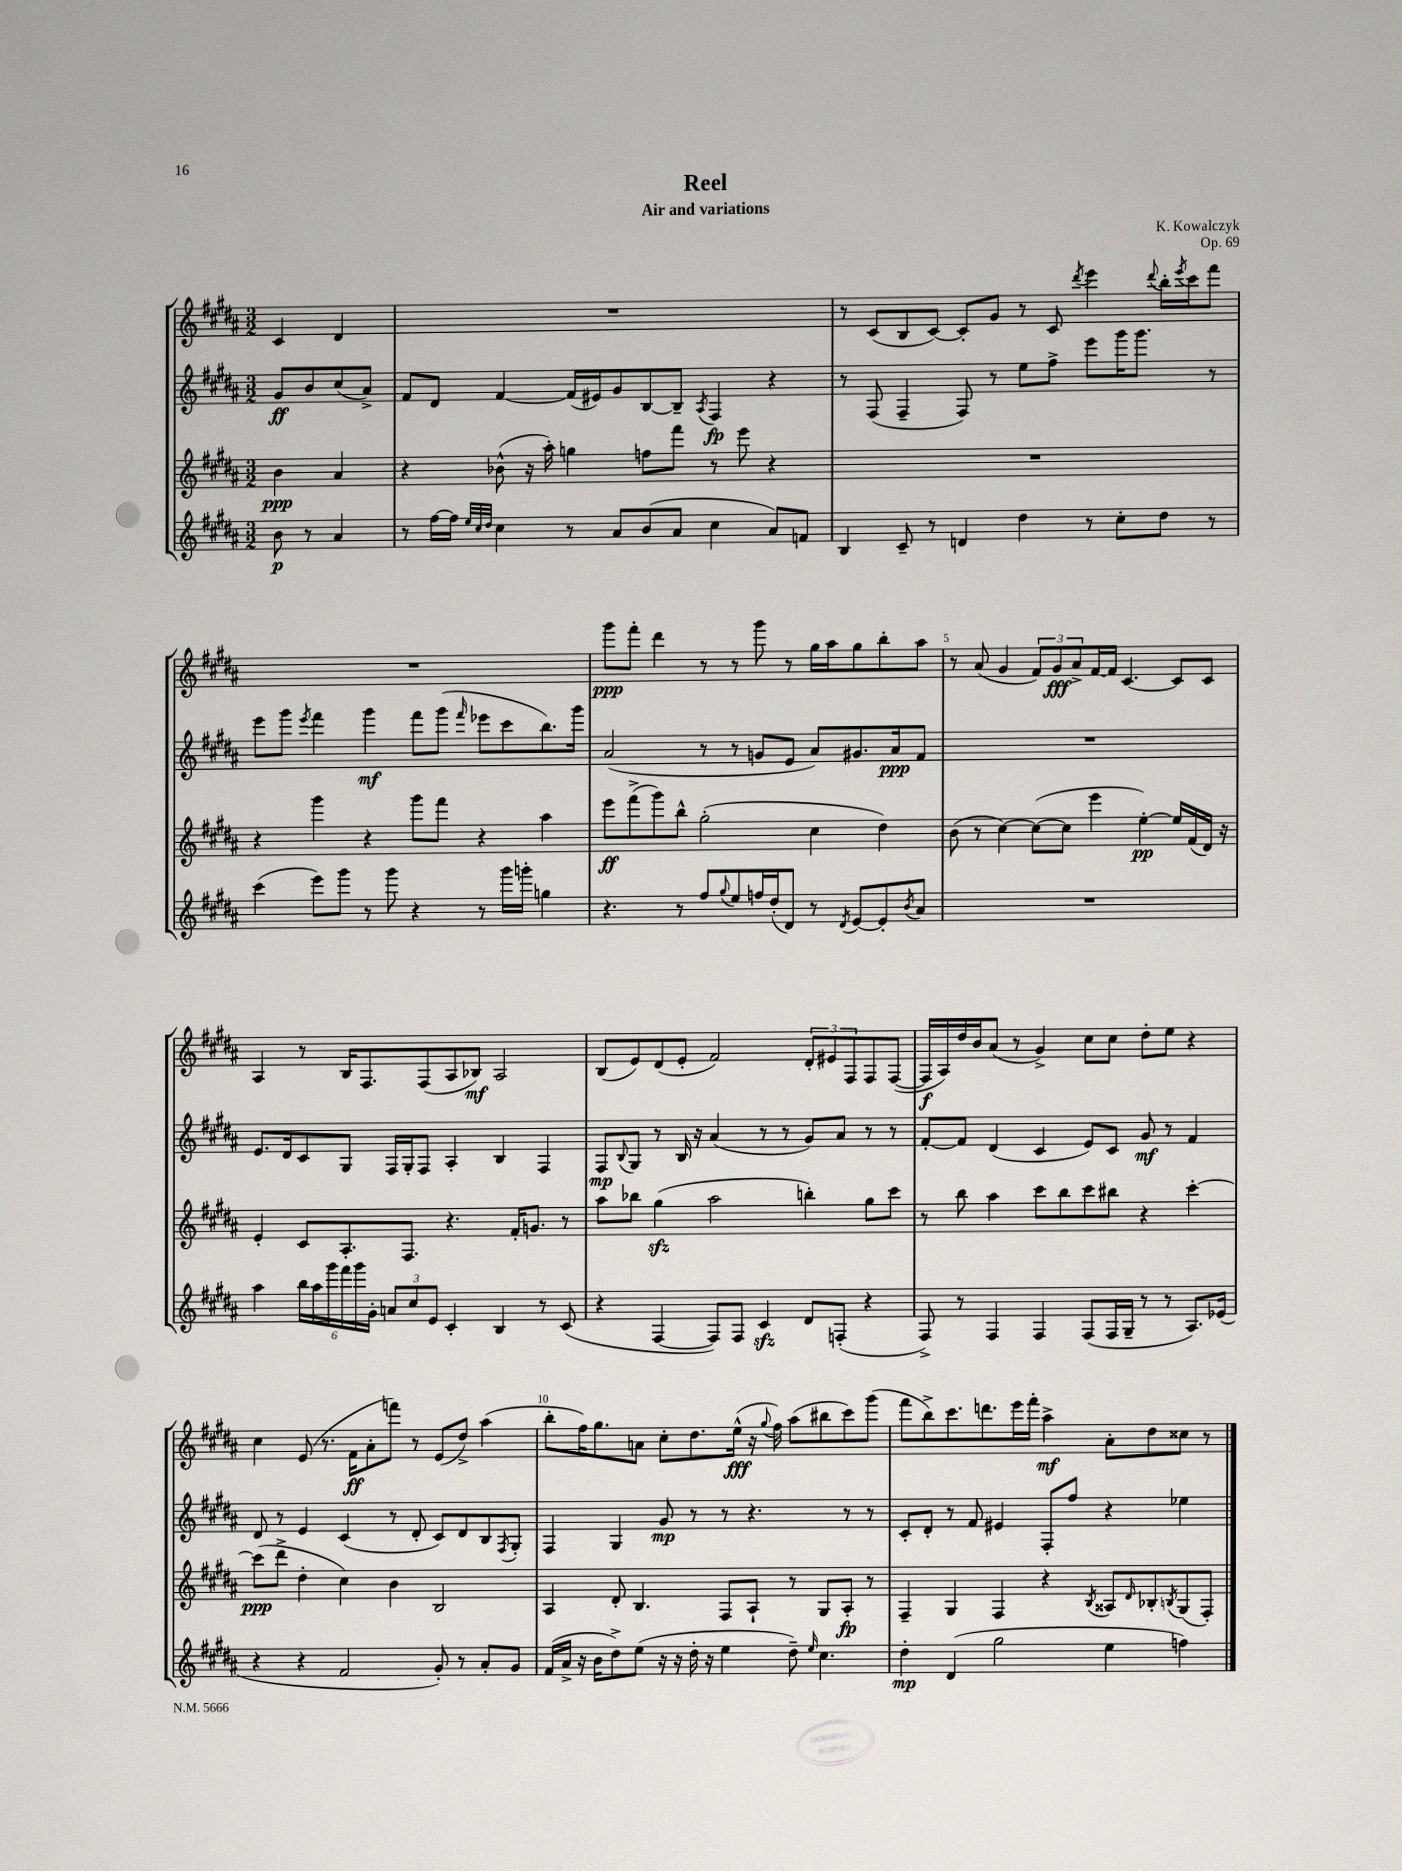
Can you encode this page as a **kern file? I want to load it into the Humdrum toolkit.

**kern	**dynam	**kern	**dynam	**kern	**dynam	**kern	**dynam
*part4	*part4	*part3	*part3	*part2	*part2	*part1	*part1
*staff4	*staff4	*staff3	*staff3	*staff2	*staff2	*staff1	*staff1
*clefG2	*	*clefG2	*	*clefG2	*	*clefG2	*
*k[f#c#g#d#a#]	*	*k[f#c#g#d#a#]	*	*k[f#c#g#d#a#]	*	*k[f#c#g#d#a#]	*
*M3/2	*	*M3/2	*	*M3/2	*	*M3/2	*
=	=	=	=	=	=	=	=
8b\	p	4b\	ppp	8g#/L	ff	4c#/	.
8r	.	.	.	8b/	.	.	.
4a#/	.	4a#/	.	(8cc#/	.	4d#/	.
.	.	.	.	8a#^/J)	.	.	.
=1	=1	=1	=1	=1	=1	=1	=1
8r	.	4r	.	8f#/L	.	1.r	.
[16ff#\LL	.	.	.	8d#/J	.	.	.
16ff#\JJ]	.	.	.	.	.	.	.
32qqee/LLL	.	.	.	.	.	.	.
32qqcc#/	.	.	.	.	.	.	.
32qqdd#/JJJ	.	.	.	.	.	.	.
4cc#\	.	(8b-X^^\	.	[4f#/	.	.	.
.	.	16r	.	.	.	.	.
.	.	16aa#'\)	.	.	.	.	.
8r	.	4ggn\	.	(16f#/LL]	.	.	.
.	.	.	.	16e#X/J)	.	.	.
8a#/L	.	.	.	8g#/	.	.	.
(8b/	.	8ffn\L	.	[8B/	.	.	.
8a#/J	.	8fff#\J	.	8B~/J]	.	.	.
.	.	.	.	8qA#/	.	.	.
4cc#\	.	8r	.	4F#/	fp	.	.
.	.	8eee\	.	.	.	.	.
8a#/L)	.	4r	.	4r	.	.	.
8fn/J	.	.	.	.	.	.	.
=2	=2	=2	=2	=2	=2	=2	=2
4B/	.	1.r	.	8r	.	8r	.
.	.	.	.	(8F#/	.	(8c#/L	.
8c#~/	.	.	.	4F#~/	.	8B/	.
8r	.	.	.	.	.	[8c#/J)	.
4dn/	.	.	.	8F#/)	.	8c#'/L]	.
.	.	.	.	8r	.	8g#/J	.
4dd#\	.	.	.	8ee\L	.	8r	.
.	.	.	.	8ff#^\J	.	8c#/	.
.	.	.	.	.	.	8qddd#/	.
8r	.	.	.	8eee\L	.	4eee\	.
8cc#'\L	.	.	.	16ggg#\K	.	.	.
.	.	.	.	8.ggg#\J	.	.	.
.	.	.	.	.	.	8qqddd#/	.
8dd#\J	.	.	.	.	.	16bb'\LL	.
.	.	.	.	.	.	8qeee/	.
.	.	.	.	.	.	16ccc#\J	.
8r	.	.	.	8r	.	8fff#\J	.
!!LO:LB:g=z
=3	=3	=3	=3	=3	=3	=3	=3
(4ccc#\	.	4r	.	8eee\L	.	1.r	.
.	.	.	.	8ggg#\J	.	.	.
.	.	.	.	8qeee/	.	.	.
8eee\L)	.	4ggg#\	.	4fff#\	.	.	.
8ggg#\J	.	.	.	.	.	.	.
8r	.	4r	.	4ggg#\	mf	.	.
8ggg#\	.	.	.	.	.	.	.
4r	.	8ggg#\L	.	8fff#\L	.	.	.
.	.	8fff#\J	.	(8ggg#\J	.	.	.
.	.	.	.	16qqfff#/	.	.	.
8r	.	4r	.	8eee-X\L	.	.	.
16ggg#\LL	.	.	.	8ccc#\	.	.	.
16gggn'\JJ	.	.	.	.	.	.	.
4ggn\	.	4aa#\	.	8.bb\)	.	.	.
.	.	.	.	16ggg#\Jk	.	.	.
=4	=4	=4	=4	=4	=4	=4	=4
4.r	.	8eee\L	ff	(2a#/	.	8ggg#\L	ppp
.	.	(8fff#^\	.	.	.	8fff#'\J	.
.	.	8ggg#\)	.	.	.	4ddd#\	.
8r	.	8bb^^\J	.	.	.	.	.
8ff#/L	.	(2gg#'\	.	8r	.	8r	.
8qqgg#/	.	.	.	.	.	.	.
8ee/	.	.	.	8r	.	8r	.
16ffn/L	.	.	.	8gn/L	.	8ggg#\	.
(16dd#'/J	.	.	.	.	.	.	.
8d#/J)	.	.	.	8e/J	.	8r	.
8r	.	4cc#\	.	8a#/L)	.	16gg#\LL	.
.	.	.	.	.	.	16aa#\J	.
8qd#/	.	.	.	.	.	.	.
[8e/L	.	.	.	8.g#X/	.	8gg#\	.
8e'/]	.	4dd#\)	.	.	.	8bb'\	.
.	.	.	.	16a#/k	ppp	.	.
8qb/	.	.	.	.	.	.	.
8a#/J	.	.	.	8f#/J	.	8aa#\J	.
=5	=5	=5	=5	=5	=5	=5	=5
1.r	.	(8b\	.	1.r	.	8r	.
.	.	8r	.	.	.	(8a#/	.
.	.	[4cc#\)	.	.	.	4g#/	.
.	.	(8cc#\L_	.	.	.	12f#/L)	.
.	.	.	.	.	.	12g#/	fff
.	.	8cc#\J]	.	.	.	.	.
.	.	.	.	.	.	12a#^/	.
.	.	4eee\	.	.	.	[16f#/L	.
.	.	.	.	.	.	16f#/JJ]	.
.	.	.	.	.	.	[4.c#/	.
.	.	[4ee'\)	pp	.	.	.	.
.	.	16ee/LL]	.	.	.	8c#/L]	.
.	.	(16f#/	.	.	.	.	.
.	.	16d#/JJ)	.	.	.	8c#/J	.
.	.	16r	.	.	.	.	.
!!LO:LB:g=z
=6	=6	=6	=6	=6	=6	=6	=6
4aa#\	.	4e'/	.	8.e/L	.	4A#/	.
.	.	.	.	16d#/k	.	.	.
24bb\LL	.	8c#/L	.	8c#/	.	8r	.
24aa#\	.	.	.	.	.	.	.
24ggg#\	.	.	.	.	.	.	.
24fff#\	.	8.A#'/	.	8G#/J	.	16B/KL	.
24ggg#\	.	.	.	.	.	.	.
.	.	.	.	.	.	8.F#/	.
24g#'\JJ	.	.	.	.	.	.	.
12an/L	.	.	.	16F#/LL	.	.	.
.	.	8.F#/J	.	16G#'/J	.	.	.
12cc#/	.	.	.	.	.	.	.
.	.	.	.	8F#/J	.	(8F#/	.
12e/J	.	.	.	.	.	.	.
4c#'/	.	4.r	.	4A#'/	.	8A#/	.
.	.	.	.	.	.	8B-X/J)	mf
4B/	.	.	.	4B/	.	2A#/	.
.	.	16f#'/KL	.	.	.	.	.
.	.	8.gn/J	.	.	.	.	.
8r	.	.	.	4F#/	.	.	.
(8c#/	.	8r	.	.	.	.	.
=7	=7	=7	=7	=7	=7	=7	=7
4r	.	8aa#\L	.	8F#/L	mp	(8B/L	.
.	.	.	.	8qqB/	.	.	.
.	.	8bb-X\J	.	8G#/J	.	8e/)	.
[4F#/	.	(4gg#zz\	.	8r	.	(8d#/	.
.	.	.	.	16B/	.	8e'/J	.
.	.	.	.	16r	.	.	.
8F#/L])	.	2aa#\	.	(4a#/	.	2f#/)	.
8F#/J	.	.	.	.	.	.	.
4c#zz/	.	.	.	8r	.	.	.
.	.	.	.	8r	.	.	.
8d#/L	.	4bbn'\)	.	8g#/L)	.	12d#'/L	.
.	.	.	.	.	.	12e#X/	.
(8Fn'/J	.	.	.	8a#/J	.	.	.
.	.	.	.	.	.	12F#/	.
4r	.	8gg#\L	.	8r	.	8F#/	.
.	.	8ccc#\J	.	8r	.	([8F#/J	.
=8	=8	=8	=8	=8	=8	=8	=8
8F#^/)	.	8r	.	[8f#'/L	.	16F#/LL]	f
.	.	.	.	.	.	16A#/)	.
8r	.	8bb\	.	8f#/J]	.	16dd#/	.
.	.	.	.	.	.	16b/J	.
4F#/	.	4aa#\	.	(4d#/	.	(8a#/J	.
.	.	.	.	.	.	8r	.
4F#/	.	8ccc#\L	.	4c#/	.	4g#^/)	.
.	.	8bb\	.	.	.	.	.
(8F#/L	.	8ccc#\	.	8e/L)	.	8cc#\L	.
16F#/L	.	8bb#X\J	.	8c#/J	.	8cc#\J	.
16G#~/JJ	.	.	.	.	.	.	.
8r	.	4r	.	8g#/	mf	8dd#'\L	.
8r	.	.	.	8r	.	8ee\J	.
8.A#/L)	.	[4ccc#'\	.	4f#/	.	4r	.
(16e-X/Jk	.	.	.	.	.	.	.
!!LO:LB:g=z
=9	=9	=9	=9	=9	=9	=9	=9
4r	.	(8ccc#\L]	ppp	8d#/	.	4cc#\	.
.	.	8ddd#^\J	.	8r	.	.	.
4r	.	4dd#'\	.	4e/	.	(8e/	.
.	.	.	.	.	.	8.r	.
2f#/	.	4cc#\)	.	(4c#/	.	.	.
.	.	.	.	.	.	16f#\KL	ff
.	.	.	.	.	.	8a#'\	.
.	.	4b\	.	8r	.	8fffn\J)	.
.	.	.	.	8d#'/	.	8r	.
8g#'/)	.	2B/	.	8c#/L)	.	(8e/L	.
8r	.	.	.	8d#/	.	8dd#^/J)	.
8a#'/L	.	.	.	8B/	.	(4aa#\	.
.	.	.	.	8qF#/	.	.	.
8g#/J	.	.	.	8G#'/J	.	.	.
=10	=10	=10	=10	=10	=10	=10	=10
(16f#/LL	.	4A#/	.	4F#/	.	8bb'\L	.
16a#^/JJ	.	.	.	.	.	.	.
16r	.	.	.	.	.	16ff#\K)	.
16b\KL	.	.	.	.	.	8.gg#\	.
8dd#^\)	.	8d#'/	.	4G#/	.	.	.
(8ee\J	.	4.B/	.	.	.	8an\J	.
16r	.	.	.	8g#/	mp	8cc#'\L	.
16r	.	.	.	.	.	.	.
16dd#'\	.	.	.	8r	.	8.dd#\	.
16r	.	.	.	.	.	.	.
4ee\	.	8F#/L	.	8r	.	.	.
.	.	.	.	.	.	(16ee^^\Jk	fff
.	.	8A#`/J	.	4.r	.	16r	.
.	.	.	.	.	.	8qqgg#/	.
.	.	.	.	.	.	16ff#\)	.
8dd#~\)	.	8r	.	.	.	(8aa#\L	.
16qqee/	.	.	.	.	.	.	.
4.cc#\	.	8G#/L	.	.	.	8bb#X\	.
.	.	8A#'/J	fp	8r	.	8ccc#\)	.
.	.	8r	.	8r	.	(8ggg#\J	.
=11	=11	=11	=11	=11	=11	=11	=11
4dd#'\	mp	4F#~/	.	8c#'/L	.	8fff#\L	.
.	.	.	.	8d#'/J	.	8bb^\)	.
(4d#/	.	4G#/	.	8r	.	8.ccc#\	.
.	.	.	.	8f#/	.	.	.
.	.	.	.	.	.	8.dddn\	.
2gg#\	.	4F#/	.	4e#X/	.	.	.
.	.	.	.	.	.	16eee\L	.
.	.	.	.	.	.	16fff#'\JJ	.
.	.	4r	.	8F#'/L	.	4aa#^\	mf
.	.	.	.	8ff#/J	.	.	.
.	.	8qB/	.	.	.	.	.
4ee\	.	8A##X/L	.	4r	.	8a#'\L	.
.	.	16qqd#/	.	.	.	.	.
.	.	8B-X'/	.	.	.	8dd#\	.
.	.	8qBn/	.	.	.	.	.
4ffn\)	.	(8G#/	.	4ee-X\	.	8cc##X\J	.
.	.	8F#'/J)	.	.	.	8r	.
==	==	==	==	==	==	==	==
*-	*-	*-	*-	*-	*-	*-	*-
